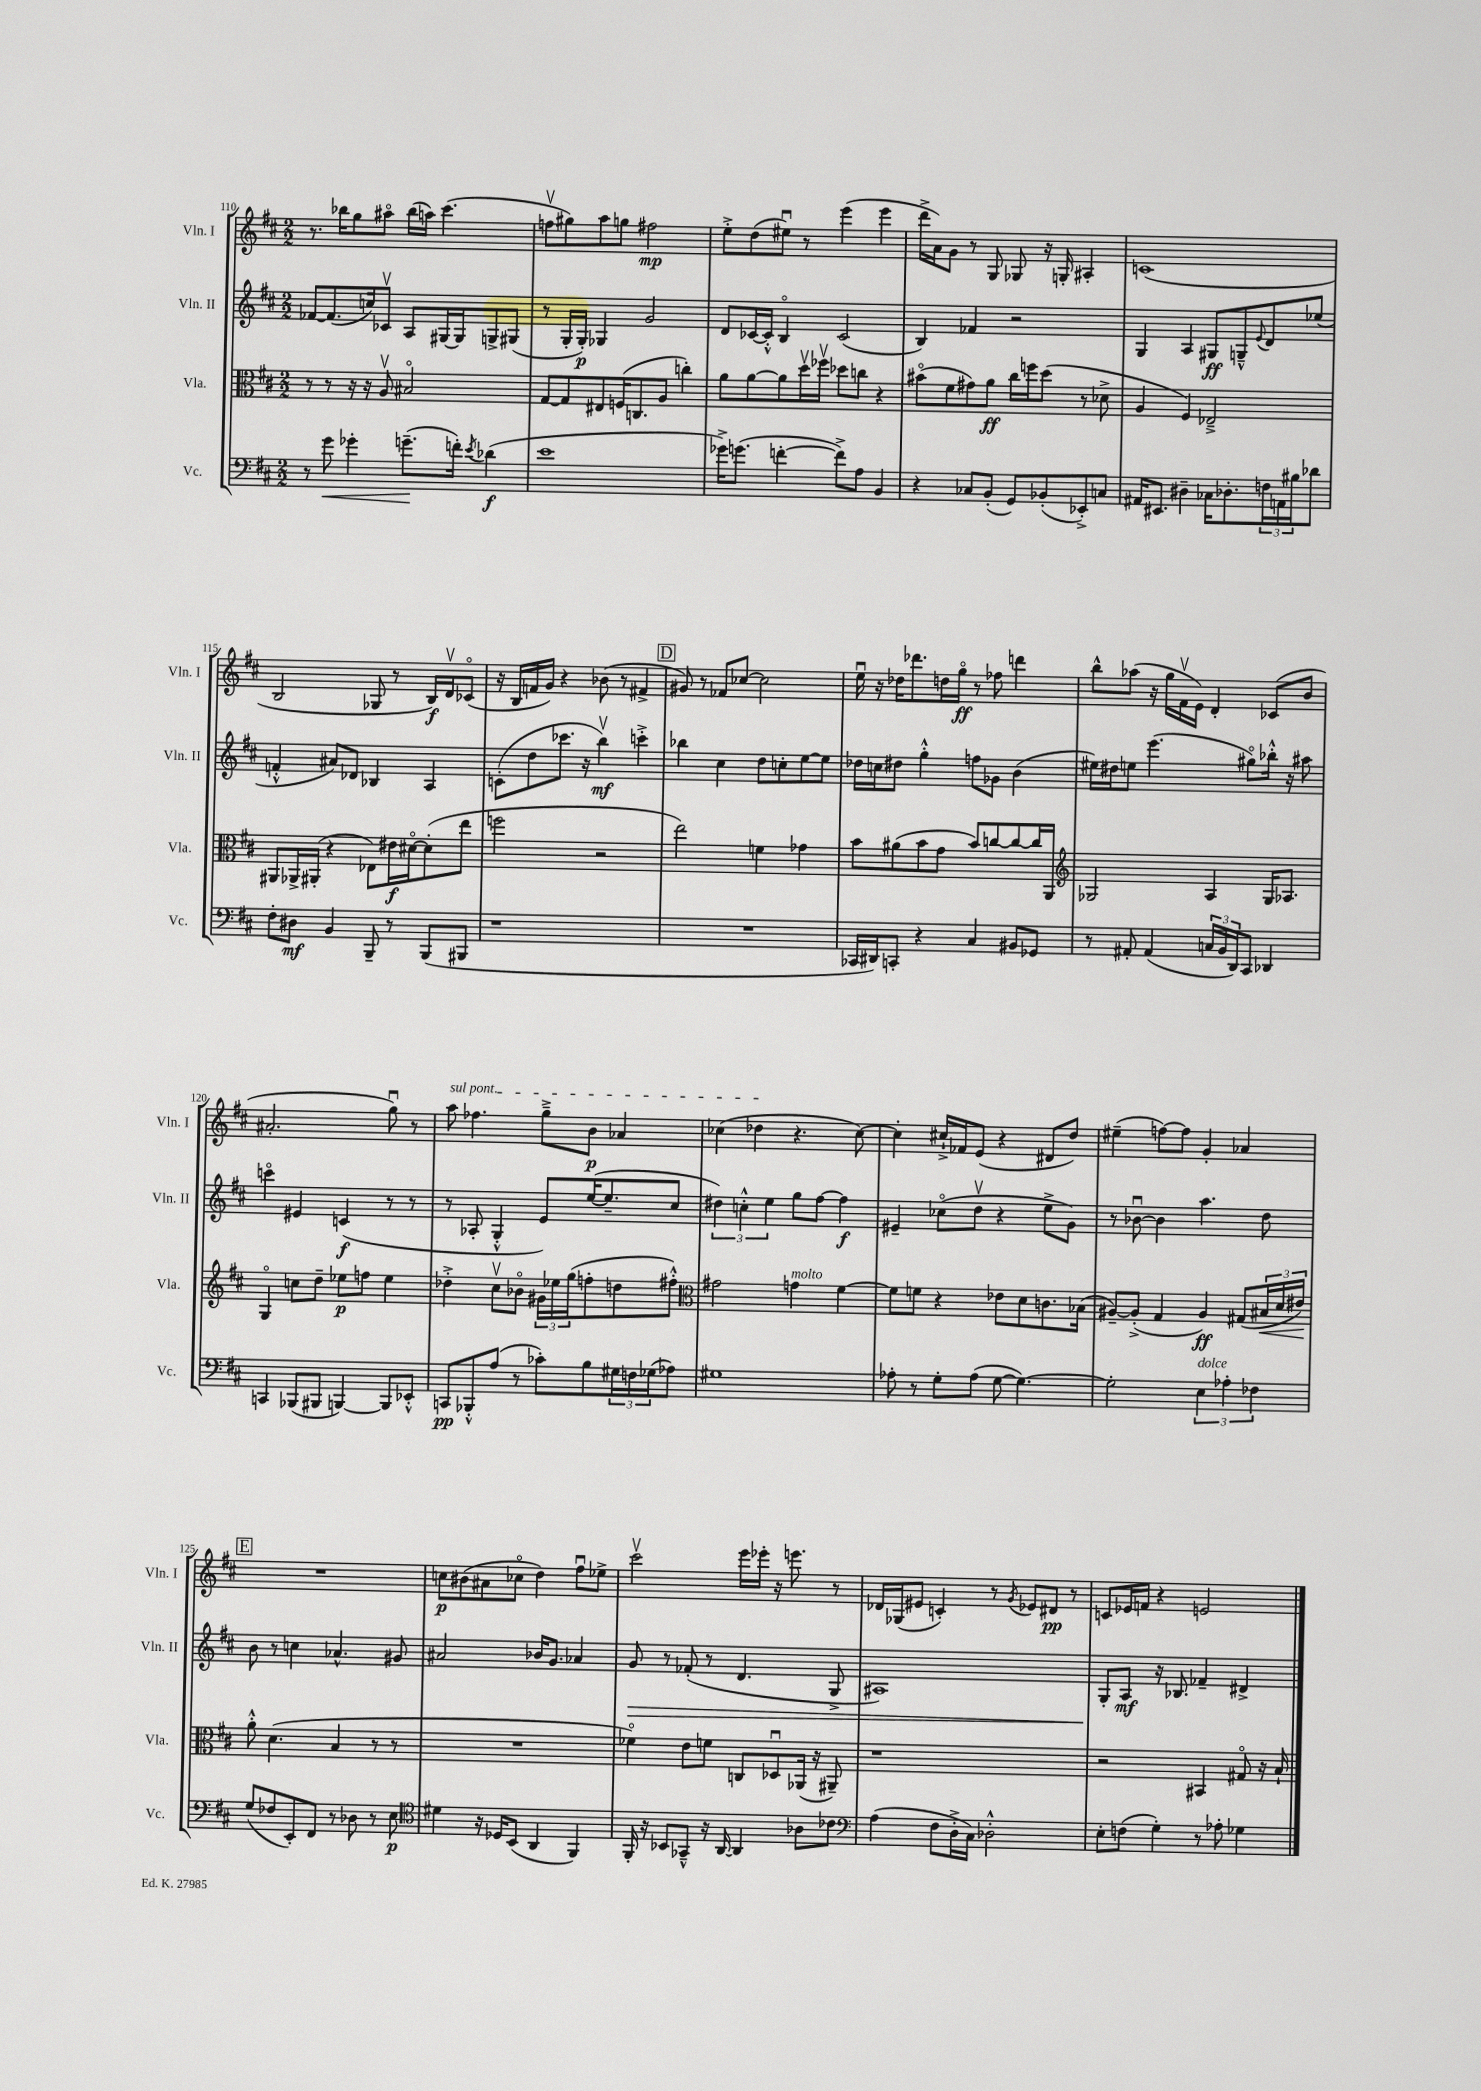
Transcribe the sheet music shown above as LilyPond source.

<<
\new StaffGroup <<
\new Staff = "s0" \with { instrumentName = "Vln. I" shortInstrumentName = "Vln. I" } {
    \clef treble \key d \major \numericTimeSignature \time 2/2
    r8. bes''16 g''8 ais''8\flageolet bes''16( a''16) cis'''4.( |
    f''8\upbow gis''8) a''8 g''8 fis''2\mp |
    e''8-.-> d''8( eis''8\downbow) r8 e'''4( e'''4 |
    d'''16-> a'16) g'8 r8 g8 ges8 r16 g16-. ais4-. |
    c'1( |
    b2 ges8 r8 b16\f) d'16\upbow ces'8\flageolet( |
    r16 b16 f'16 g'16) r4 bes'8( r8 fis'4-> |
    \mark \markup { \box "D" } gis'8) r8 fes'8 ces''8~ ces''2 |
    e''16\downbow r16 des''16 des'''8. d''16 g''16\flageolet\ff r8 fes''8 d'''4 |
    b''8-^ aes''8( r16 g''16 fis'16\upbow e'16) d'4-. ces'8( b'8 |
    ais'2.-. g''8\downbow) r8 |
    \once \override TextSpanner.bound-details.left.text = \markup { \italic "sul pont." } a''8\startTextSpan fes''4. g''8---> b'8\p aes'4 |
    ces''4( des''4\stopTextSpan r4. ces''8~) |
    ces''4-. cis''16-!-> fes'16 e'8( r4 dis'8 d''8) |
    eis''4--( f''8~) f''8 g'4-. aes'4 |
    \mark \markup { \box "E" } R1 |
    c''8\p bis'8( ais'8 ces''8\flageolet d''4) fis''8\downbow ees''8-> |
    cis'''2\upbow e'''16 ees'''16-. r16 e'''8. r8 |
    des'16 ges16( eis'8 c'4-.) r8 \acciaccatura { g'8 } ees'8 dis'8\pp r8 |
    c'8 ees'16 f'16 r4 e'2 \bar "|." |
}
\new Staff = "s1" \with { instrumentName = "Vln. II" shortInstrumentName = "Vln. II" } {
    \clef treble \key d \major \numericTimeSignature \time 2/2
    fes'8~ fes'8.( c''16) ces'8\upbow a8 gis16~ gis16 g8-> gis8( |
    r8 g16-. g16-.\p) ges4 g'2 |
    d'8 ces'16~ ces'16-.-^ b4\flageolet ces'2( |
    b4) fes'4 r2 |
    g4 a4 gis8\ff g8---^ \appoggiatura { e'8 } d'8 ees''8( |
    f'4-.-^ ais'8) des'8 bes4 a4 |
    c'8-.( d''8 ces'''8. r16 b''4\upbow\mf) c'''4-.-> |
    \mark \markup { \box "D" } bes''4 cis''4 d''8 c''8-. e''8~ e''8 |
    des''16 c''16 dis''8 g''4-.-^ f''8 ges'8 b'4( |
    eis''16) dis''16 e''8 e'''4.( gis''8\flageolet) bes''16-.-^ r16 ais''8 |
    c'''4\flageolet eis'4 c'4\f( r8 r8 |
    r8 aes8-. g4-.-^ e'8) e''16~( e''8.-- cis''8 |
    \tuplet 3/2 { dis''4) c''4-.-^ e''4 } g''8 fis''8~ fis''4\f |
    eis'4-- ces''8\flageolet( d''8\upbow r4 e''8-> g'8) |
    r8 bes'8~\downbow bes'4 a''4. d''8 |
    \mark \markup { \box "E" } b'8 r8 c''4 aes'4.-^ gis'8 |
    ais'2 bes'16 g'8. aes'4 |
    g'8\> r8 fes'8-.( r8 d'4. g8-> |
    ais1) |
    g8-.\! a8\mf r16 bes8. fes'4-- dis'4-> \bar "|." |
}
\new Staff = "s2" \with { instrumentName = "Vla." shortInstrumentName = "Vla." } {
    \clef alto \key d \major \numericTimeSignature \time 2/2
    r8 r8 r16 r16 a8\upbow bis2\flageolet |
    g8~ g8 eis8 f16( c8. a8 c''4-.) |
    a'8 a'8~ a'8 d''16\upbow fes''16\upbow des''8 c''8 r4 |
    bis'8\flageolet( fis'8 gis'8) a'8\ff cis''16 f''16 d''8( r8 des'8-> |
    a4 fis4) ees2---> |
    ais,8 aes,16-> ais,16-.( r4 ees8) eis'16\f dis'16~\flageolet dis'8-.( e''8 |
    f''2 r2 |
    \mark \markup { \box "D" } e''2) f'4 ges'4 |
    b'8 ais'8( b'8 g'8 b'8) c''8~ c''8~ c''16 a,16 |
    \clef treble ges2 a4 ges16 aes8. |
    g4\flageolet c''8 d''8-- ees''8\p f''8 ees''4 |
    des''4-.-> cis''8\upbow bes'8\flageolet \tuplet 3/2 { gis'16 ees''16 g''16( } f''8-. d''8 fis''8-.-^) |
    \clef alto gis'2 g'4^\markup { \italic "molto" } fis'4~ |
    fis'8 f'8 r4 ees'8 d'8 c'8. bes16( |
    ais8~--) ais8-.->( g4 ais4\ff) gis8( \tuplet 3/2 { bis16\< d'16 eis'16\!) } |
    \mark \markup { \box "E" } a'8-.-^ d'4.( b4 r8 r8 |
    R1 |
    fes'4\flageolet) e'8 f'8 c8 des8\downbow aes,16( r16 ais,8--) |
    r1 |
    r2 bis,4 gis8\flageolet r16 b16-! \bar "|." |
}
\new Staff = "s3" \with { instrumentName = "Vc." shortInstrumentName = "Vc." } {
    \clef bass \key d \major \numericTimeSignature \time 2/2
    r8 g'8\< ges'4-. g'8.--\!( f'16-.) \acciaccatura { e'8 } des'4\f( |
    e'1 |
    ges'16->) g'8.( f'4~-. f'8->) a8 b,4 |
    r4 ces8 b,8-.( g,8) bes,8-.( ees,8-.->) c8 |
    ais,16 eis,8. dis4-- ces16 des8.-. \tuplet 3/2 { f16 a,16 bis16 } des'8 |
    fis8-. dis8\mf b,4 b,,8-- r8 b,,8( bis,,8 |
    r1 |
    \mark \markup { \box "D" } R1 |
    ces,16 dis,16) c,8-. r4 cis4 bis,8 ges,8 |
    r8 ais,8-. ais,4( \tuplet 3/2 { c16 b,16 d,16) } cis,8 des,4 |
    c,4 bes,,8( bis,,8 b,,4~) b,,8 ees,8-.-^ |
    c,8\pp bes,,8-.-^ a8( r8 ces'8-.) b8 \tuplet 3/2 { gis16 f16 ges16( } aes8) |
    gis1 |
    aes8-. r8 g8-. aes8( g8~ g4.~) |
    g2-. \tuplet 3/2 { e4^\markup { \italic "dolce" } aes4-. fes4 } |
    \mark \markup { \box "E" } g8( fes8 e,8-.) fis,8 r8 des8 r8 e8\p |
    \clef tenor dis'4 r16 des16 b,8( a,4 fis,4) |
    fis,16-. r16 bes,8 ges,8---^ r16 a,16~ a,4 aes8 ces'8 |
    \clef bass a4( fis8 d16-.-> cis16) des2-.-^ |
    e8-. f8( g4-.) r8 aes8-. ges4 \bar "|." |
}
>>
>>
\layout { \context { \Score currentBarNumber = #110 } }
